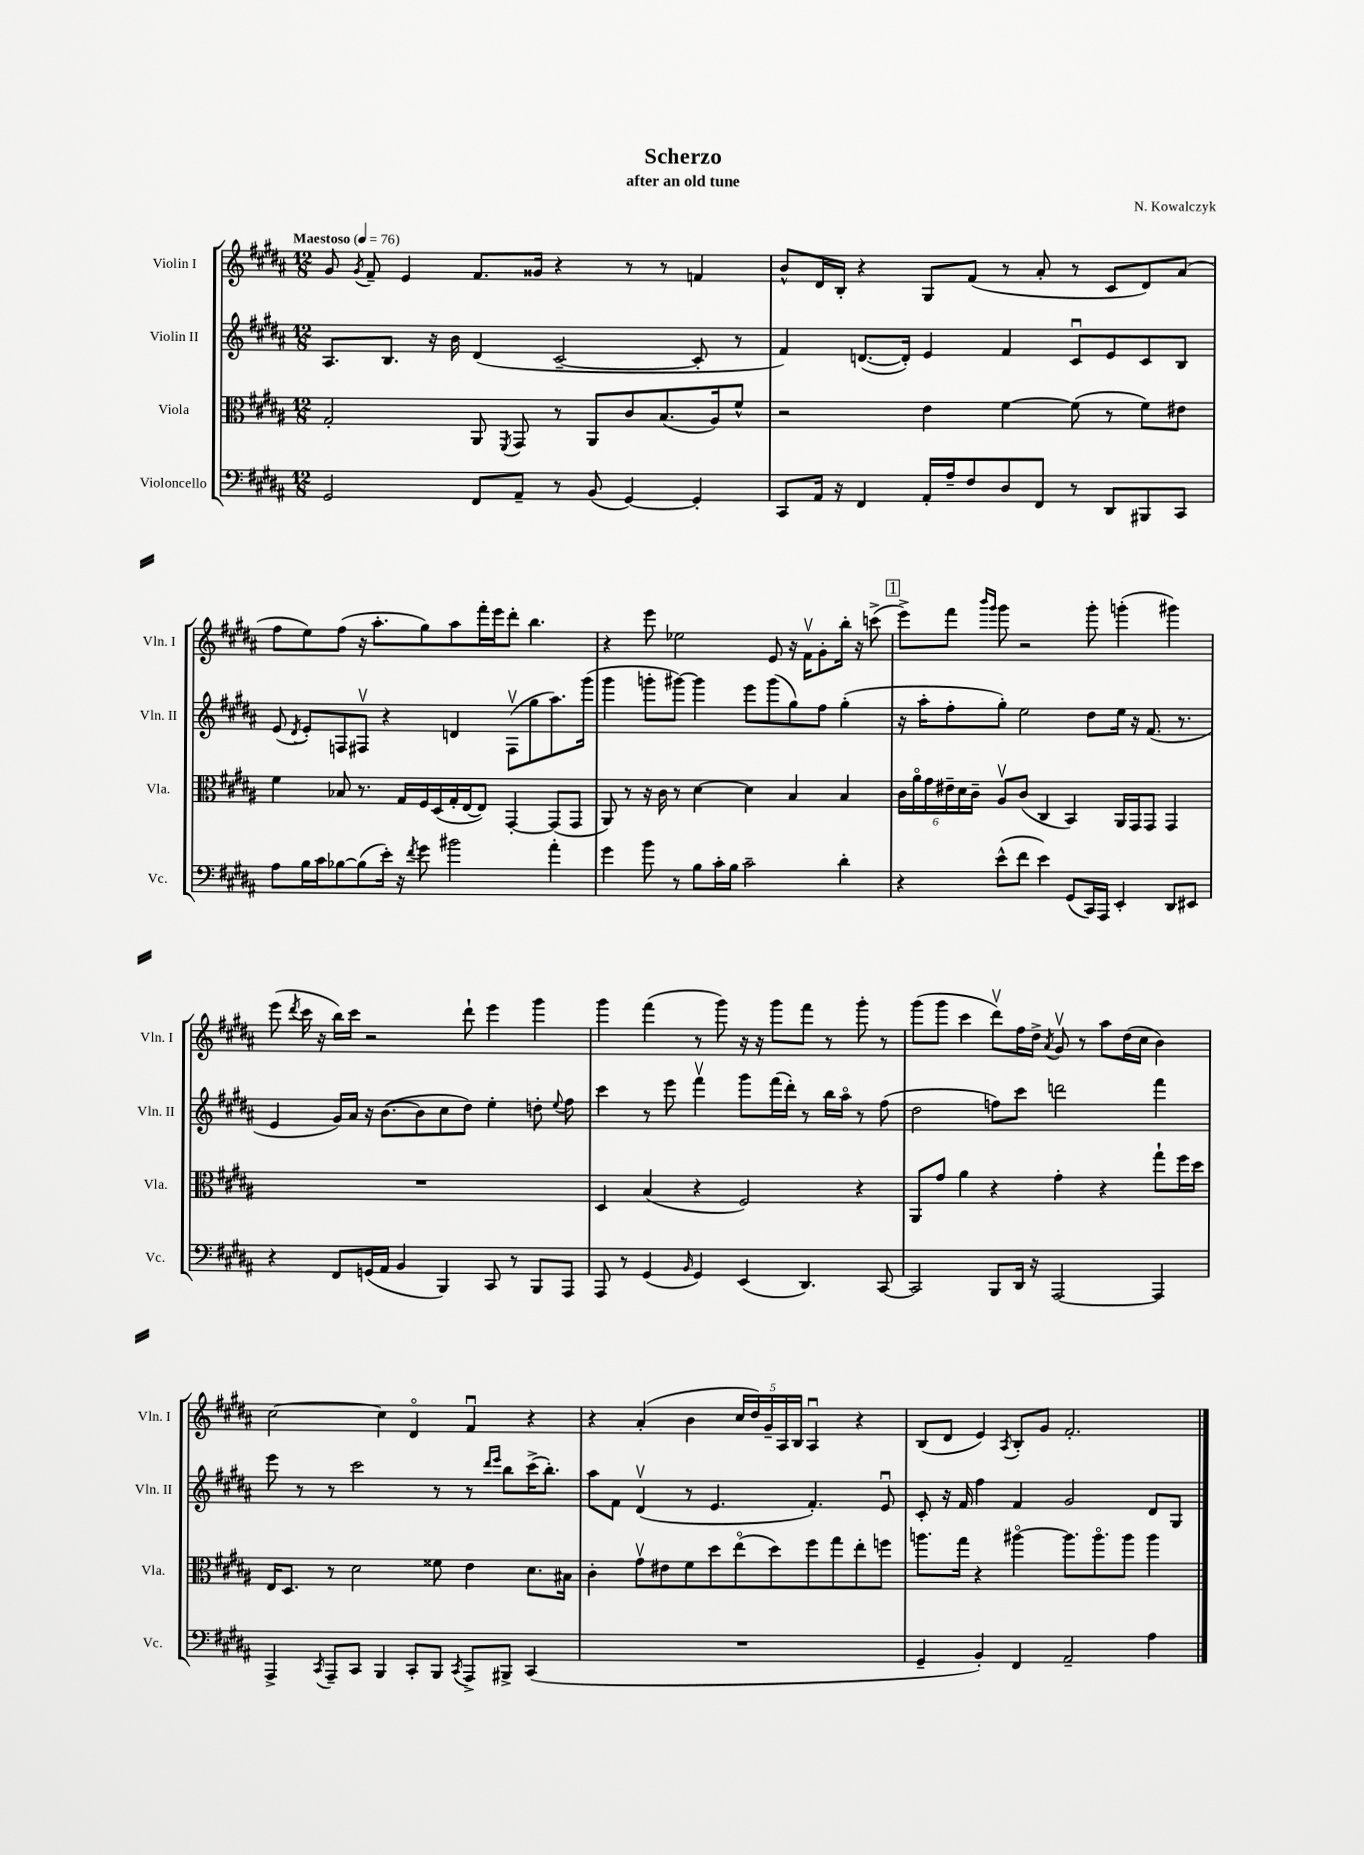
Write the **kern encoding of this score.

**kern	**kern	**kern	**kern
*part4	*part3	*part2	*part1
*staff4	*staff3	*staff2	*staff1
*I"Violoncello	*I"Viola	*I"Violin II	*I"Violin I
*I'Vc.	*I'Vla.	*I'Vln. II	*I'Vln. I
*clefF4	*clefC3	*clefG2	*clefG2
*k[f#c#g#d#a#]	*k[f#c#g#d#a#]	*k[f#c#g#d#a#]	*k[f#c#g#d#a#]
*M12/8	*M12/8	*M12/8	*M12/8
*MM76	*MM76	*MM76	*MM76
=1	=1	=1	=1
!	!	!	!LO:TX:a:B:t=Maestoso
2GG#/	2G#'/	8.A#/L	8g#/
.	.	.	8qg#/
.	.	.	8f#~/
.	.	8.B/J	.
.	.	.	4e/
.	.	16r	.
.	.	16b\	.
8FF#/L	8AA#/	(4d#/	8.f#/L
.	8qFF#/	.	.
8AA#~/J	8GG#/	.	.
.	.	.	16g##X/Jk
8r	8r	[2c#~/	4r
(8BB/	8AA#/L	.	.
[4GG#/)	8c#/	.	8r
.	(8.B/	.	8r
4GG#'/]	.	8c#'/]	4fn/
.	16A#/k)	.	.
.	8f#^^/J	8r	.
=2	=2	=2	=2
8CC#/L	2r	4f#/)	8b^^/L
16AA#/Jk	.	.	16d#/L
16r	.	.	16B'/JJ
4FF#/	.	([8.dn/L	4r
.	.	16d'/Jk])	.
16AA#'/LL	4e\	4e/	8G#/L
16A#~/J	.	.	.
8F#/	.	.	(8f#/J
8D#/	[4f#\	4f#/	8r
8FF#/J	.	.	8a#'/
8r	(8f#\]	8c#u/L	8r
8DD#/L	8r	8e/	8c#/L
8BBB#X/	8f#\L)	8c#/	8d#/)
8CC#/J	8e#X\J	8B/J	(8a#/J
!!LO:LB:g=z
=3	=3	=3	=3
8A#\L	4f#\	(8e/	8ff#\L
.	.	8qd#/	.
16B\L	.	8e'/L)	8ee\)
16c#\J	.	.	.
[8B-X\	8B-X/	8Fn/	(8ff#\J
(8B-\]	8.r	8F#Xv/J	16r
.	.	.	8.aa#'\L
16e'\Jk)	.	4r	.
16r	16G#/LL	.	.
8qf#/	.	.	.
8g#\	16F#/	.	8gg#\)
.	(16D#/	.	.
2b#X\	16G#'/	4dn/	8aa#\
.	[16E/J	.	.
.	8E/J])	.	16fff#'\L
.	.	.	16eee\J
.	[4GG#'/	(8F#v\L	8ddd#'\J
.	.	8gg#\	4.bb\
4a#'\	(8GG#/L]	8.aa#\)	.
.	8GG#/J	.	.
.	.	(16ggg#\Jk	.
=4	=4	=4	=4
4g#\	8AA#/)	4ggg#\	4r
.	8r	.	.
8b\	16r	8gggn'\L	8eee\
.	16c#\	.	.
8r	8r	[8ggg#X\J)	2ee-X\
8B\L	[4d#\	4ggg#\]	.
16c#'\L	.	.	.
16B\JJ	.	.	.
2c#~\	4d#\]	8eee\L	.
.	.	(8ggg#\	8e/
.	4B/	8gg#\)	16r
.	.	.	16f#v\KL
.	.	8ff#\J	8g#'\
4d#'\	4B/	(4gg#'\	16bb'\Jk
.	.	.	16r
.	.	.	(8cccn^\
!!LO:REH:place=s1:t=1
=5	=5	=5	=5
4r	24c#\LL	16r	8eee^\L)
.	24a#\	.	.
.	.	16aa#'\KL	.
.	24g#\	.	.
.	24e#X~\	8ff#'\	8fff#\J
.	24d#\	.	.
.	24c#~\JJ	.	.
.	.	.	16qqbbb/LL
.	.	.	16qqggg#/JJ
(8e^^\L	8A#v/L	8gg#'\J)	8ggg#\
8f#\J	(8c#/J	2ee\	2r
4e\)	4C#/	.	.
(8GG#/L	4BB/)	.	.
16CC#/L)	.	8dd#\L	8ggg#'\
16AAA#/JJ	.	.	.
4EE'/	16AA#/LL	16ee\Jk	(4gggn'\
.	16GG#/J	16r	.
.	8GG#/J	(8.f#/	.
8DD#/L	4GG#/	.	4ggg#X\)
.	.	8.r	.
8EE#X/J	.	.	.
!!LO:LB:g=z
=6	=6	=6	=6
4r	1.r	4e/	(8eee\
.	.	.	8qddd#/
.	.	.	16ccc#\
.	.	.	16r
8FF#/L	.	16g#/LL)	16bb\LL)
.	.	16a#/JJ	16ccc#\JJ
(16GGn/L	.	16r	2r
16AA#/JJ	.	([8.b\L	.
4BB/	.	.	.
.	.	8b\]	.
4BBB/)	.	8cc#\	.
.	.	8dd#\J)	8ddd#`\
8CC#/	.	4ee'\	4eee\
8r	.	.	.
8BBB/L	.	8ddn'\	4ggg#\
.	.	8qqee/	.
8AAA#/J	.	8ff#\	.
=7	=7	=7	=7
8AAA#/	4D#/	4ccc#\	4ggg#\
8r	.	.	.
(4GG#/	(4B/	8r	(4fff#\
.	.	8eee\	.
16qqBB/	.	.	.
4GG#/)	4r	4fff#v\	8r
.	.	.	8ggg#\)
(4EE/	2F#/)	8ggg#\L	16r
.	.	.	16r
.	.	(16fff#\L	8ggg#\L
.	.	16ddd#'\JJ)	.
4.DD#/)	.	8r	8fff#\J
.	.	16bb\LL	8r
.	.	16aa#\JJ	.
.	4r	8r	8ggg#'\
[8CC#/	.	(8ff#\	8r
=8	=8	=8	=8
2CC#/]	8AA#/L	2dd#\	(8ggg#\L
.	8g#/J	.	8ggg#\J
.	4a#\	.	4ccc#\
8BBB/L	4r	8ffn\L)	8ddd#v\L)
16DD#/Jk	.	8ccc#\J	16ff#\L
16r	.	.	16dd#^\JJ
.	.	.	8qa#/
[2AAA#/	4g#'\	2dddn\	8g#v/
.	.	.	8r
.	4r	.	8aa#\L
.	.	.	(16dd#\L
.	.	.	16cc#\JJ
4AAA#/]	8gg#`\L	4fff#\	4b\)
.	16ff#\L	.	.
.	16dd#\JJ	.	.
!!LO:LB:g=z
=9	=9	=9	=9
4AAA#^/	16E/KL	8eee\	[2cc#\
.	8.D#/J	.	.
.	.	8r	.
8qCC#/	.	.	.
8AAA#~/L	8r	8r	.
8CC#/J	2d#\	2ccc#\	.
4BBB/	.	.	4cc#\]
8CC#'/L	.	.	4d#/
8BBB/J	8f##X\	8r	.
8qCC#/	.	.	.
8AAA#^/L	4e\	8r	4f#u/
.	.	16qqddd#/LL	.
.	.	16qqeee/JJ	.
8BBB#X^/J	.	8bb\L	.
(4CC#/	8.d#\L	(16ccc#^\K	4r
.	.	8.bb'\J)	.
.	16B#X\Jk	.	.
=10	=10	=10	=10
1.r	4c#'\	8aa#\L	4r
.	.	8f#\J	.
.	8g#v\L	(4d#v/	(4a#'/
.	8e#X\	.	.
.	8f#\	8r	4b\
.	8dd#\	4.e/	.
.	(8ee\	.	20cc#/LL
.	.	.	20dd#/)
.	.	.	20g#~/
.	8dd#\)	.	.
.	.	.	20A#/
.	.	.	20B/JJ
.	8ff#\	4.f#'/)	4A#u/
.	8gg#\	.	.
.	8ee'\	.	4r
.	8ffn\J	8eu/	.
=11	=11	=11	=11
4GG#~/	8.aan\L	8c#'/	(8B/L
.	.	16r	8d#/J
.	16gg#\Jk	16f#/	.
4BB'/)	4r	4ff#\	4e/)
.	.	.	8qA#/
4FF#/	[4aa#X\	4f#/	8B'/L
.	.	.	8g#/J
2AA#~/	8.aa#\L]	2g#/	2.f#'/
.	8.aa#\	.	.
.	8aa#\J	.	.
4A#\	4aa#\	8d#/L	.
.	.	8G#/J	.
==	==	==	==
*-	*-	*-	*-
